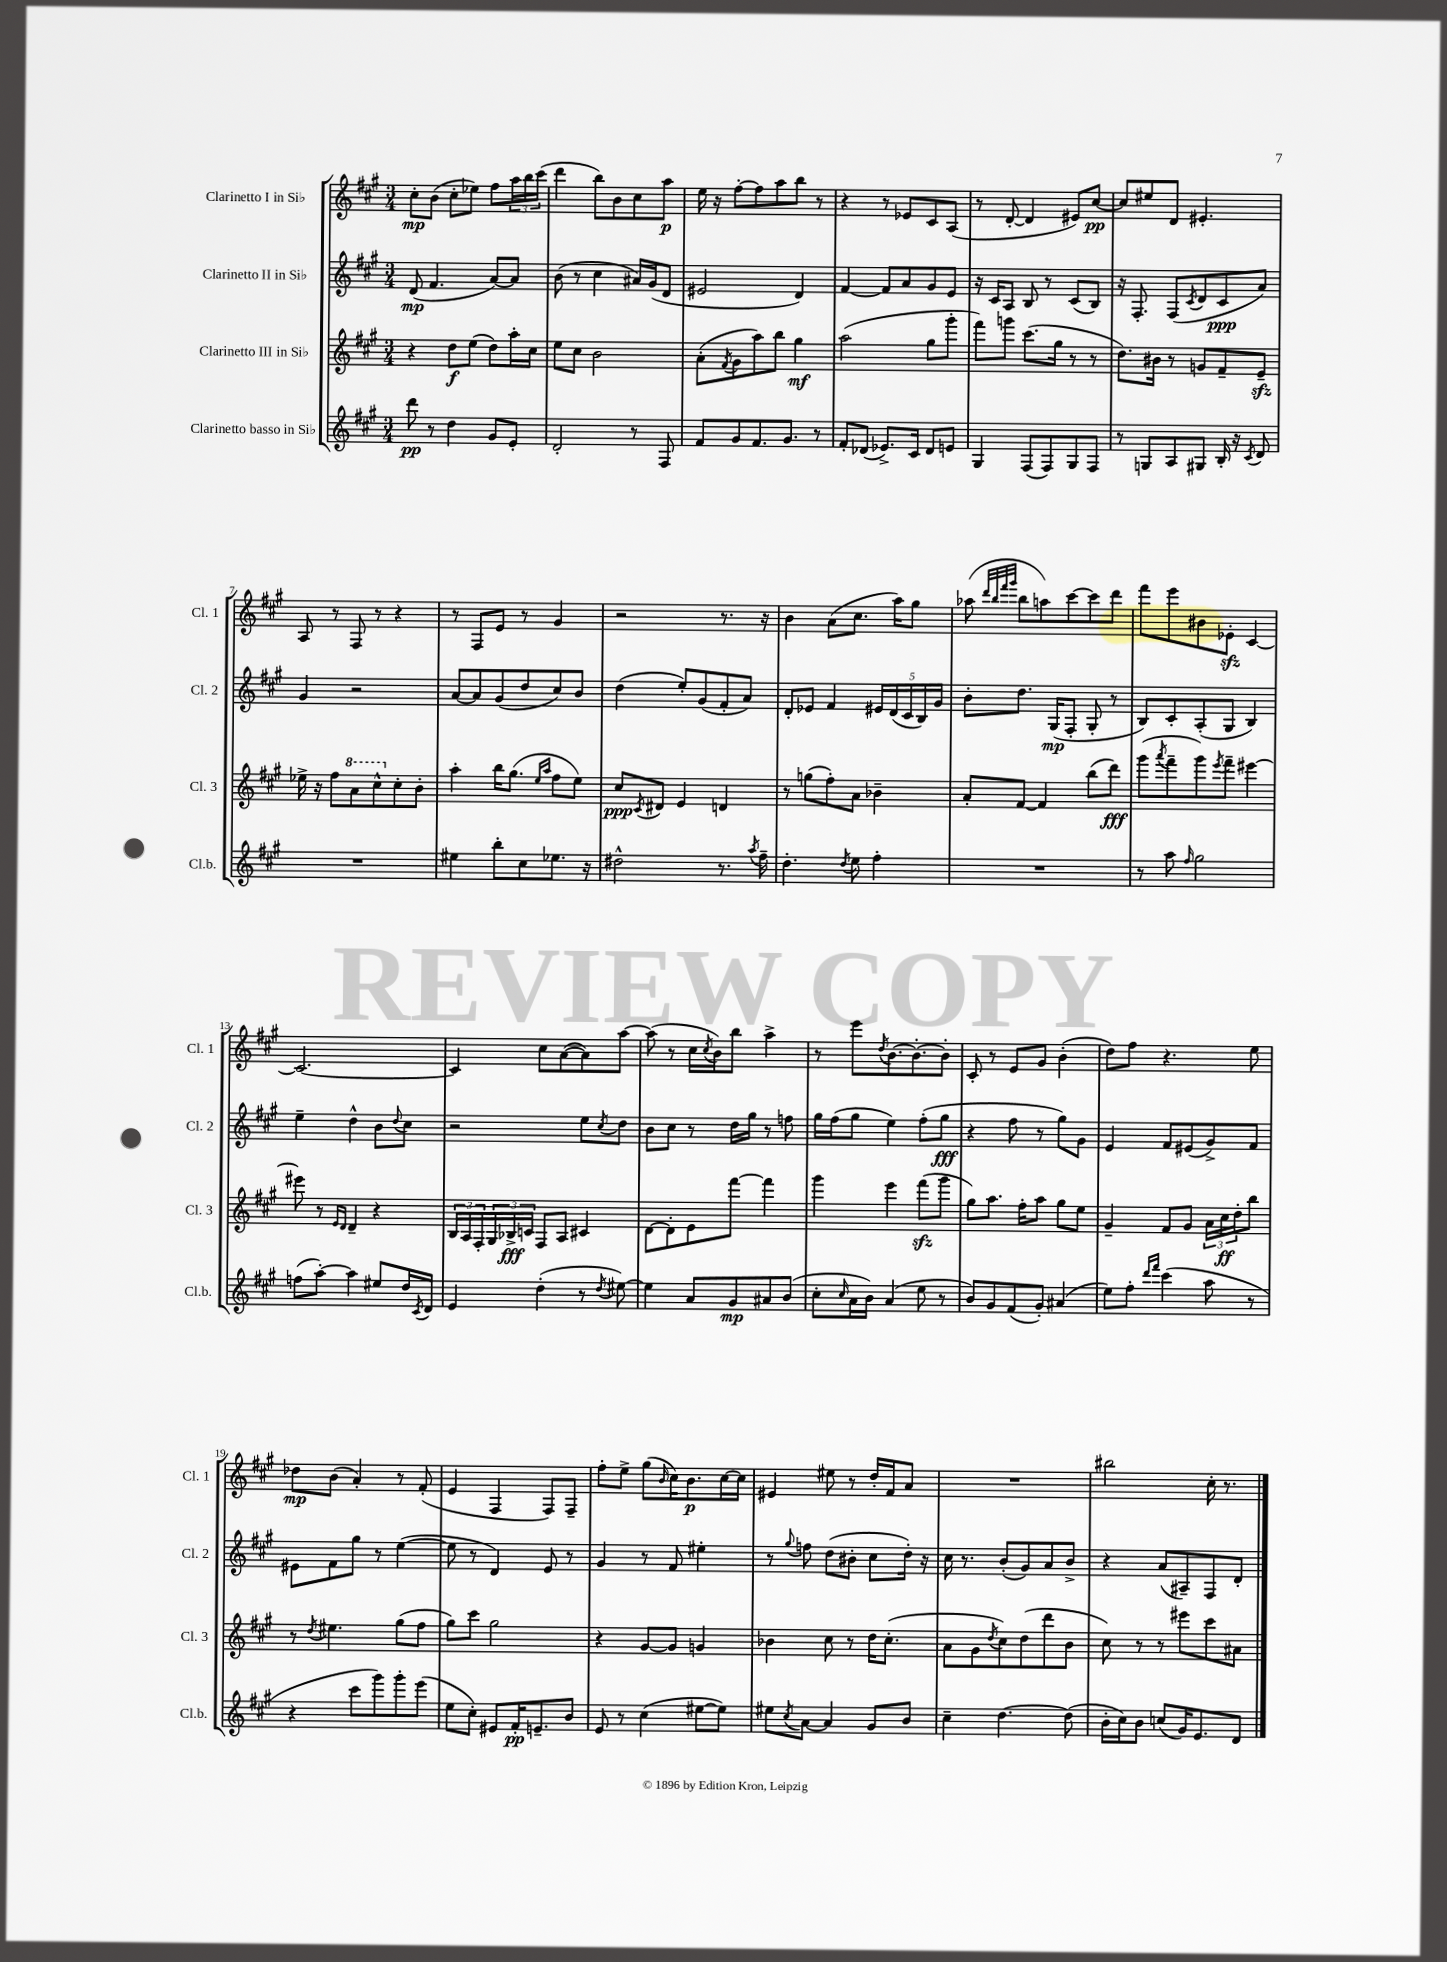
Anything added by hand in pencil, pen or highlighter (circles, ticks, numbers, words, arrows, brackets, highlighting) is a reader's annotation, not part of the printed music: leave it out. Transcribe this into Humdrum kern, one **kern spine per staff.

**kern	**dynam	**kern	**dynam	**kern	**dynam	**kern	**dynam
*part4	*part4	*part3	*part3	*part2	*part2	*part1	*part1
*staff4	*staff4	*staff3	*staff3	*staff2	*staff2	*staff1	*staff1
*I"Clarinetto basso in Si♭	*	*I"Clarinetto III in Si♭	*	*I"Clarinetto II in Si♭	*	*I"Clarinetto I in Si♭	*
*I'Cl.b.	*	*I'Cl. 3	*	*I'Cl. 2	*	*I'Cl. 1	*
*clefG2	*	*clefG2	*	*clefG2	*	*clefG2	*
*k[f#c#g#]	*	*k[f#c#g#]	*	*k[f#c#g#]	*	*k[f#c#g#]	*
*M3/4	*	*M3/4	*	*M3/4	*	*M3/4	*
=1	=1	=1	=1	=1	=1	=1	=1
8ddd\	pp	4r	.	(8d/	mp	8cc#'\L	mp
8r	.	.	.	4.f#/	.	(8b\J	.
4dd\	.	8dd\L	f	.	.	8cc#'\L	.
.	.	(8ee\J	.	.	.	8ee-X\J)	.
8g#/L	.	8dd\L)	.	[8a/L)	.	8ff#\L	.
8e'/J	.	16aa'\L	.	8a/J]	.	24aa\L	.
.	.	.	.	.	.	24bb\	.
.	.	16cc#\JJ	.	.	.	.	.
.	.	.	.	.	.	(24ccc#\JJ	.
=2	=2	=2	=2	=2	=2	=2	=2
2d'/	.	8ee\L	.	(8b\	.	4ddd\	.
.	.	8cc#\J	.	8r	.	.	.
.	.	2b\	.	4cc#\	.	8bb\L)	.
.	.	.	.	.	.	8b\	.
8r	.	.	.	16a#X/LL)	.	8cc#\	.
.	.	.	.	(16g#/J	.	.	.
8F#/	.	.	.	8d/J	.	8aa\J	p
=3	=3	=3	=3	=3	=3	=3	=3
8f#/L	.	(8a'\L	.	2e#X/	.	16ee\	.
.	.	.	.	.	.	16r	.
.	.	8qf#/	.	.	.	.	.
8g#/	.	8g#\	.	.	.	[8ff#'\L	.
8.f#/	.	8aa\)	.	.	.	8ff#\]	.
.	.	8bb\J	.	.	.	8aa\	.
8.g#/J	.	.	.	.	.	.	.
.	.	4gg#\	mf	4d/)	.	8bb\J	.
8r	.	.	.	.	.	8r	.
=4	=4	=4	=4	=4	=4	=4	=4
8f#'/L	.	(2aa\	.	[4f#/	.	4r	.
(8d-X/J	.	.	.	.	.	.	.
8.e-X^/L)	.	.	.	8f#/L]	.	8r	.
.	.	.	.	8a/	.	8e-X/L	.
16c#/Jk	.	.	.	.	.	.	.
8d-/L	.	8gg#\L	.	8g#/	.	8c#/	.
8en/J	.	8ggg#'\J	.	8e/J	.	(8A/J	.
=5	=5	=5	=5	=5	=5	=5	=5
4G#/	.	8fff#\L)	.	16r	.	8r	.
.	.	.	.	16c#/KL	.	.	.
.	.	8gggn\J	.	8A/J	.	[8d'/	.
(8F#/L	.	(8.ccc#\L	.	8B/	.	4d/]	.
8F#/)	.	.	.	8r	.	.	.
.	.	16gg#\Jk	.	.	.	.	.
8G#/	.	8r	.	(8c#/L	.	8e#X/L)	.
8F#/J	.	8r	.	8B/J)	.	[8cc#/J	pp
=6	=6	=6	=6	=6	=6	=6	=6
8r	.	8.dd\L)	.	16r	.	8cc#/L]	.
.	.	.	.	8.F#'/	.	.	.
8Gn/L	.	.	.	.	.	8ee#X/	.
.	.	16b#X\Jk	.	.	.	.	.
8A/	.	8r	.	(8F#/L	.	8d/J	.
.	.	.	.	8qc#/	.	.	.
8G#X/J	.	8gn/L	.	8d/	.	4.e#X'/	.
16B'/	.	8f#~/	.	8c#/	ppp	.	.
16r	.	.	.	.	.	.	.
8qc#/	.	.	.	.	.	.	.
8d/	.	8ezz~/J	.	8a/J)	.	.	.
!!LO:LB:g=z
=7	=7	=7	=7	=7	=7	=7	=7
2.r	.	16ee-X^\	.	4g#/	.	8A/	.
.	.	16r	.	.	.	.	.
.	.	8ff#\L	.	.	.	8r	.
*	*	*8va	*	*	*	*	*
.	.	8aa\	.	2r	.	8F#/	.
.	.	8ccc#^^\	.	.	.	8r	.
*	*	*X8va	*	*	*	*	*
.	.	8cc#'\	.	.	.	4r	.
.	.	8b'\J	.	.	.	.	.
=8	=8	=8	=8	=8	=8	=8	=8
4ee#X\	.	4aa'\	.	[8a/L	.	8r	.
.	.	.	.	8a/]	.	8F#/L	.
8bb'\L	.	16bb\KL	.	(8g#/	.	8e/J	.
.	.	(8.gg#\J	.	.	.	.	.
8cc#\	.	.	.	8dd/	.	8r	.
.	.	16qqee/LL	.	.	.	.	.
.	.	16qqaa/JJ	.	.	.	.	.
8.ee-X\J	.	8ff#\L	.	8cc#/)	.	4g#/	.
.	.	8ee\J)	.	8b/J	.	.	.
16r	.	.	.	.	.	.	.
=9	=9	=9	=9	=9	=9	=9	=9
2dd#X^^\	.	8cc#/L	ppp	(4dd\	.	2r	.
.	.	8qc#/	.	.	.	.	.
.	.	8d#X/J	.	.	.	.	.
.	.	4e/	.	8ee'/L)	.	.	.
.	.	.	.	(8g#/	.	.	.
8.r	.	4dn/	.	8f#'/	.	8.r	.
.	.	.	.	8a/J)	.	.	.
8qaa/	.	.	.	.	.	.	.
16ff#~\	.	.	.	.	.	16r	.
=10	=10	=10	=10	=10	=10	=10	=10
4.dd'\	.	8r	.	8d'/L	.	4b\	.
.	.	(8ggn\L	.	8e-X/J	.	.	.
.	.	8ff#'\)	.	4f#/	.	(8a\L	.
8qdd/	.	.	.	.	.	.	.
8ee\	.	8a\J	.	.	.	8.cc#\J	.
4ff#'\	.	4b-X~\	.	20e#X/LL	.	.	.
.	.	.	.	(20d/	.	.	.
.	.	.	.	.	.	16aa\KL)	.
.	.	.	.	20c#/	.	.	.
.	.	.	.	.	.	8gg#\J	.
.	.	.	.	20B/)	.	.	.
.	.	.	.	20g#/JJ	.	.	.
=11	=11	=11	=11	=11	=11	=11	=11
2.r	.	8a'/L	.	8b'\L	.	(8aa-X\	.
.	.	.	.	.	.	32qqddd/LLL	.
.	.	.	.	.	.	32qqbb/	.
.	.	.	.	.	.	32qqfff#/	.
.	.	.	.	.	.	32qqggg#/JJJ	.
.	.	[8f#/J	.	8.dd\J	.	8bb\L	.
.	.	4f#/]	.	.	.	8aan\)	.
.	.	.	.	(16G#/KL	mp	.	.
.	.	.	.	8F#'/J	.	[8ccc#\	.
.	.	(8bb\L	.	8G#'/	.	8ccc#\]	.
.	.	8ddd\J)	fff	8r	.	8ddd\J	.
=12	=12	=12	=12	=12	=12	=12	=12
8r	.	(8ggg#\L	.	8B/L)	.	8fff#\L	.
.	.	8qaaa/	.	.	.	.	.
8aa\	.	8fff#~\	.	8c#'/	.	8eee\	.
16qqff#/	.	.	.	.	.	.	.
2gg#\	.	8ggg#\)	.	(8A'/	.	8b#X\	.
.	.	8qeee/	.	.	.	.	.
.	.	8fff#~\J	.	8G#/J	.	8e-Xzz'\J	.
.	.	[4eee#X\	.	4B/)	.	[4c#/	.
!!LO:LB:g=z
=13	=13	=13	=13	=13	=13	=13	=13
(8ffn\L	.	8eee#X\]	.	4ee~\	.	2.c#/_	.
[8aa'\J)	.	8r	.	.	.	.	.
.	.	16qqe/LL	.	.	.	.	.
.	.	16qqd/JJ	.	.	.	.	.
4aa\]	.	4d~/	.	4dd^^\	.	.	.
8ee#X/L	.	4r	.	8b\L	.	.	.
.	.	.	.	8qqdd/	.	.	.
16dd/L	.	.	.	8cc#\J	.	.	.
8qc#/	.	.	.	.	.	.	.
16d/JJ	.	.	.	.	.	.	.
=14	=14	=14	=14	=14	=14	=14	=14
4e/	.	24B/LL	.	2r	.	4c#/]	.
.	.	24A/	.	.	.	.	.
.	.	24F#'/	.	.	.	.	.
.	.	24G#/	.	.	.	.	.
.	.	24B-X^/	fff	.	.	.	.
.	.	24cn/JJ	.	.	.	.	.
(4dd'\	.	8F#/L	.	.	.	8cc#\L	.
.	.	8A/J	.	.	.	([8a\	.
8r	.	4c#X/	.	8ee\L	.	8a\])	.
8qdd/	.	.	.	8qcc#/	.	.	.
[8ee#X\)	.	.	.	8dd\J	.	[8aa\J	.
=15	=15	=15	=15	=15	=15	=15	=15
4ee#\]	.	[8d\L	.	8b\L	.	(8aa\]	.
.	.	8d'\]	.	8cc#\J	.	8r	.
8a/L	.	8e\	.	8r	.	16cc#\LL	.
.	.	.	.	.	.	8qcc#/	.
.	.	.	.	.	.	16b\J)	.
8g#/	mp	[8fff#\J	.	16dd\LL	.	8bb\J	.
.	.	.	.	16gg#\JJ	.	.	.
8a#X/	.	4fff#\]	.	8r	.	4aa^\	.
(8b/J	.	.	.	8ffn\	.	.	.
=16	=16	=16	=16	=16	=16	=16	=16
8cc#'\L	.	4ggg#\	.	16gg#\LL	.	8r	.
.	.	.	.	(16ff#\J	.	.	.
16qqcc#/	.	.	.	.	.	.	.
16a\L	.	.	.	8gg#\J	.	8eee\L	.
16b\JJ)	.	.	.	.	.	.	.
.	.	.	.	.	.	8qdd/	.
(4a/	.	4eee\	.	4ee\)	.	[8.b\	.
.	.	.	.	.	.	8.b'\_	.
8ee\	.	(8fff#zz\L	.	(8ff#'\L	.	.	.
8r	.	8ggg#\J	.	8gg#\J	fff	8b'\J]	.
=17	=17	=17	=17	=17	=17	=17	=17
8b/L)	.	8gg#\L)	.	4r	.	8c#'/	.
8g#/	.	8.aa\J	.	.	.	8r	.
(8f#/	.	.	.	8ff#\	.	8e/L	.
.	.	16ff#'\KL	.	.	.	.	.
8g#'/J)	.	8aa\J	.	8r	.	8g#/J	.
(4a#X/	.	8gg#\L	.	8gg#\L)	.	(4b'\	.
.	.	8ee\J	.	8g#\J	.	.	.
=18	=18	=18	=18	=18	=18	=18	=18
8ee\L)	.	4g#~/	.	4e/	.	8dd\L)	.
8ff#'\J	.	.	.	.	.	8ff#\J	.
16qqddd/LL	.	.	.	.	.	.	.
16qqfff#/JJ	.	.	.	.	.	.	.
(4ccc#\	.	8f#/L	.	8f#/L	.	4.r	.
.	.	8g#/J	.	(8e#X/	.	.	.
8aa\	.	24a\LL	.	8g#^/)	.	.	.
.	.	24cc#\	ff	.	.	.	.
.	.	24dd'\J	.	.	.	.	.
8r	.	8bb\J	.	8f#/J	.	8ee\	.
!!LO:LB:g=z
=19	=19	=19	=19	=19	=19	=19	=19
4r	.	8r	.	8e#X\L	.	8dd-X\L	mp
.	.	8qdd/	.	.	.	.	.
.	.	4.ee#X\	.	8f#\	.	(8b\J	.
8ccc#\L	.	.	.	8gg#\J	.	4a'/)	.
8ggg#\)	.	.	.	8r	.	.	.
8ggg#'\	.	(8gg#\L	.	([4ee\	.	8r	.
(8eee\J	.	8ff#\J	.	.	.	(8f#'/	.
=20	=20	=20	=20	=20	=20	=20	=20
8ee\L	.	8gg#\L)	.	8ee\]	.	4e/	.
8cc#'\J)	.	8ccc#\J	.	8r	.	.	.
8e#X/L	.	2gg#\	.	4d/)	.	4F#/	.
16f#'/K	pp	.	.	.	.	.	.
8.en~/	.	.	.	.	.	.	.
.	.	.	.	8e/	.	8F#/L)	.
8b/J	.	.	.	8r	.	8F#~/J	.
=21	=21	=21	=21	=21	=21	=21	=21
8e/	.	4r	.	4g#/	.	8ff#'\L	.
8r	.	.	.	.	.	8ee^\J	.
(4cc#\	.	[8g#/L	.	8r	.	(8gg#\L	.
.	.	.	.	.	.	16qqb/	.
.	.	8g#/J]	.	8f#/	.	16cc#\K)	.
.	.	.	.	.	.	8.b\	p
[8ee#X\L	.	4gn/	.	4ee#X'\	.	.	.
8ee#\J])	.	.	.	.	.	[16cc#\L	.
.	.	.	.	.	.	16cc#\JJ]	.
=22	=22	=22	=22	=22	=22	=22	=22
8ee#X\L	.	4b-X\	.	8r	.	4e#X/	.
8qcc#/	.	.	.	8qqgg#/	.	.	.
[8a\J	.	.	.	8ffn\	.	.	.
4a/]	.	8cc#\	.	(8dd\L	.	8ee#X\	.
.	.	8r	.	8b#X'\J	.	8r	.
8g#/L	.	16dd\KL	.	8cc#\L	.	16dd'/LL	.
.	.	(8.cc#'\J	.	.	.	16f#/J	.
8b/J	.	.	.	16dd'\Jk)	.	8a/J	.
.	.	.	.	16r	.	.	.
=23	=23	=23	=23	=23	=23	=23	=23
4cc#~\	.	8a\L	.	16cc#\	.	2.r	.
.	.	.	.	8.r	.	.	.
.	.	8g#\	.	.	.	.	.
.	.	8qdd/	.	.	.	.	.
[4.dd\	.	8cc#\)	.	(8b'/L	.	.	.
.	.	(8dd\	.	8g#/)	.	.	.
.	.	8ddd\	.	8a/	.	.	.
(8dd\]	.	8b\J	.	8b^/J	.	.	.
=24	=24	=24	=24	=24	=24	=24	=24
16b'\LL	.	8cc#\)	.	4r	.	2bb#X\	.
16cc#\J)	.	.	.	.	.	.	.
8b\J	.	8r	.	.	.	.	.
(8ccn/L	.	8r	.	(8a/L	.	.	.
16g#/K)	.	8eee#X\L	.	8A#X~/)	.	.	.
8.e/	.	.	.	.	.	.	.
.	.	8ccc#\	.	8F#/	.	16cc#'\	.
.	.	.	.	.	.	8.r	.
8d/J	.	8a#X\J	.	8d'/J	.	.	.
==	==	==	==	==	==	==	==
*-	*-	*-	*-	*-	*-	*-	*-
